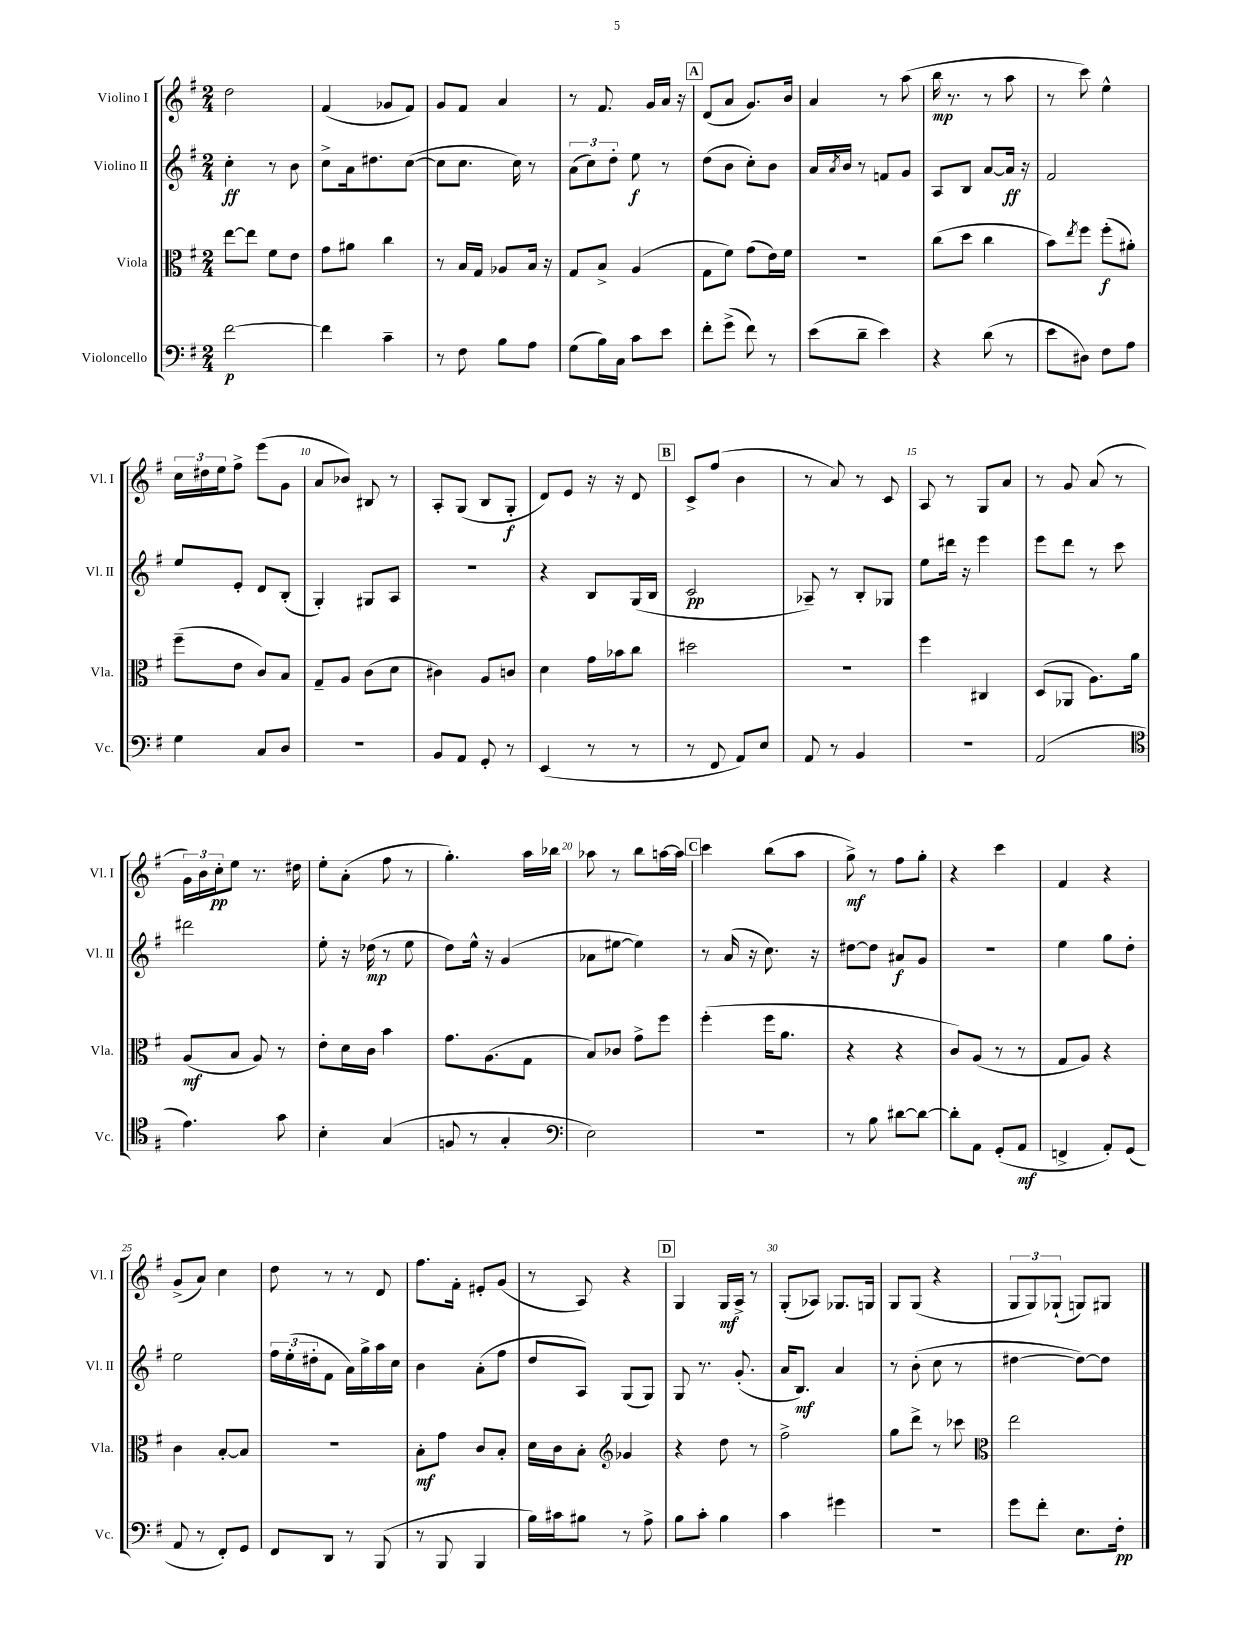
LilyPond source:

<<
\new StaffGroup <<
\new Staff = "s0" \with { instrumentName = "Violino I" shortInstrumentName = "Vl. I" } {
    \clef treble \key g \major \numericTimeSignature \time 2/4
    d''2 |
    fis'4( ges'8 fis'8) |
    g'8 fis'8 a'4 |
    r8 fis'8. g'16 a'16 r16 |
    \mark \markup { \box "A" } d'8( a'8 g'8.) b'16 |
    a'4 r8 a''8( |
    b''16\mp r8. r8 a''8 |
    r8 c'''8) e''4-^ |
    \tuplet 3/2 { c''16 dis''16 e''16 } fis''8-> e'''8( g'8 |
    a'8 bes'8) bis8 r8 |
    a8-. g8( b8 g8-.\f |
    d'8) e'8 r16 r16 d'8 |
    \mark \markup { \box "B" } c'8-> fis''8( b'4 |
    r8 a'8) r8 c'8 |
    a8 r8 g8 a'8 |
    r8 g'8 a'8( r8 |
    \tuplet 3/2 { g'16) b'16 c''16-.\pp } e''8 r8. dis''16 |
    e''8-. a'8-.( fis''8 r8 |
    g''4.-.) a''16 bes''16 |
    aes''8 r8 b''8 a''16~ a''16 |
    \mark \markup { \box "C" } c'''4 b''8( a''8 |
    g''8->\mf) r8 fis''8 g''8-. |
    r4 c'''4 |
    fis'4 r4 |
    g'8->( a'8) c''4 |
    d''8 r8 r8 d'8 |
    fis''8. fis'16-. eis'8-. g'8( |
    r8 a8) r4 |
    \mark \markup { \box "D" } g4 g16\mf a16-> r8 |
    g8-.( aes8) ges8. g16 |
    g8 g8( r4 |
    \tuplet 3/2 { g8 g8) ges8-!( } g8) gis8 \bar "|." |
}
\new Staff = "s1" \with { instrumentName = "Violino II" shortInstrumentName = "Vl. II" } {
    \clef treble \key g \major \numericTimeSignature \time 2/4
    c''4-.\ff r8 b'8 |
    c''8-> a'16 dis''8. c''8~( |
    c''8 c''8. c''16) r8 |
    \tuplet 3/2 { a'8( c''8) d''8-. } e''8\f r8 |
    \mark \markup { \box "A" } d''8( b'8 c''8-.) b'8 |
    a'16 \acciaccatura { a'8 } b'16 r8 f'8 g'8 |
    a8 b8 a'8~ a'16\ff r16 |
    fis'2 |
    e''8 e'8-. d'8 b8-.( |
    g4-.) gis8 a8 |
    R2 |
    r4 b8 g16( b16 |
    \mark \markup { \box "B" } c'2\pp |
    aes8--) r8 b8-. ges8 |
    e''8 dis'''16 r16 e'''4 |
    e'''8 d'''8 r8 c'''8 |
    dis'''2 |
    e''8-. r16 des''16\mp( r8 e''8 |
    d''8) e''16-^ r16 g'4( |
    aes'8 eis''8~ eis''4) |
    \mark \markup { \box "C" } r8 a'16( r16 c''8.) r16 |
    dis''8~ dis''8 ais'8\f g'8 |
    r2 |
    e''4 g''8 d''8-. |
    e''2 |
    \tuplet 3/2 { fis''16 e''16-.( dis''16-. } fis'8 a'16) g''16-> a''16 c''16 |
    b'4 a'8-.( fis''8 |
    d''8 a8) g8( g8) |
    \mark \markup { \box "D" } g8 r8. g'8.-.( |
    a'16 b8.\mf) a'4 |
    r8 b'8-.( c''8 r8 |
    dis''4~ dis''8~) dis''8 \bar "|." |
}
\new Staff = "s2" \with { instrumentName = "Viola" shortInstrumentName = "Vla." } {
    \clef alto \key g \major \numericTimeSignature \time 2/4
    e''8~ e''8 fis'8 e'8 |
    g'8 ais'8 c''4 |
    r8 b16 g16 aes8 b16 r16 |
    g8 b8-> a4( |
    \mark \markup { \box "A" } g8 fis'8) g'8( e'16) fis'16 |
    r2 |
    c''8( d''8 c''4 |
    b'8) \acciaccatura { e''8 } fis''8 fis''8-.\f( ais'8-.) |
    fis''8--( e'8 c'8) b8 |
    g8-- a8 c'8( d'8 |
    cis'4) a8 c'8 |
    d'4 g'16 bes'16 c''8 |
    \mark \markup { \box "B" } dis''2 |
    R2 |
    fis''4 cis4 |
    d8( aes,8 a8.) a'16 |
    a8\mf( b8 a8) r8 |
    e'8-. d'16 c'16 b'4 |
    g'8. a8.( g8 |
    b8) ces'8 g'8-> fis''8 |
    \mark \markup { \box "C" } fis''4-.( fis''16 a'8. |
    r4 r4 |
    c'8) a8( r8 r8 |
    g8 a8) r4 |
    c'4 b8~-. b8 |
    r2 |
    b8-.\mf g'8 c'8 b8-. |
    d'16 c'16 b8-. \clef treble ges'4 |
    \mark \markup { \box "D" } r4 d''8 r8 |
    fis''2-> |
    g''8 d'''8-> r8 ces'''8 |
    \clef alto e''2 \bar "|." |
}
\new Staff = "s3" \with { instrumentName = "Violoncello" shortInstrumentName = "Vc." } {
    \clef bass \key g \major \numericTimeSignature \time 2/4
    fis'2~\p |
    fis'4 c'4-- |
    r8 fis8 b8 a8 |
    g8( b16) c16 c'8 e'8 |
    \mark \markup { \box "A" } fis'8-. g'8->( fis'8) r8 |
    e'8( d'8-- e'4) |
    r4 d'8( r8 |
    e'8 dis8) fis8 a8 |
    g4 c8 d8 |
    R2 |
    b,8 a,8 g,8-. r8 |
    e,4( r8 r8 |
    \mark \markup { \box "B" } r8 fis,8 a,8) e8 |
    a,8 r8 b,4 |
    r2 |
    a,2( |
    \clef tenor e'4.) g'8 |
    b4-. g4( |
    f8 r8 g4-. |
    \clef bass e2) |
    \mark \markup { \box "C" } R2 |
    r8 b8 dis'8~ dis'8~ |
    dis'8-. a,8 g,8-.( a,8\mf |
    f,4-> a,8-.) g,8( |
    a,8 r8 fis,8-.) g,8 |
    fis,8 d,8 r8 b,,8( |
    r8 b,,8 b,,4 |
    b16) cis'16 bis8 r8 a8-> |
    \mark \markup { \box "D" } b8 c'8-. b4 |
    c'4 gis'4 |
    R2 |
    g'8 fis'8-. e8. fis16-.\pp \bar "|." |
}
>>
>>
\layout { \context { \Score \override BarNumber.break-visibility = ##(#f #t #t) barNumberVisibility = #(every-nth-bar-number-visible 5) } }
